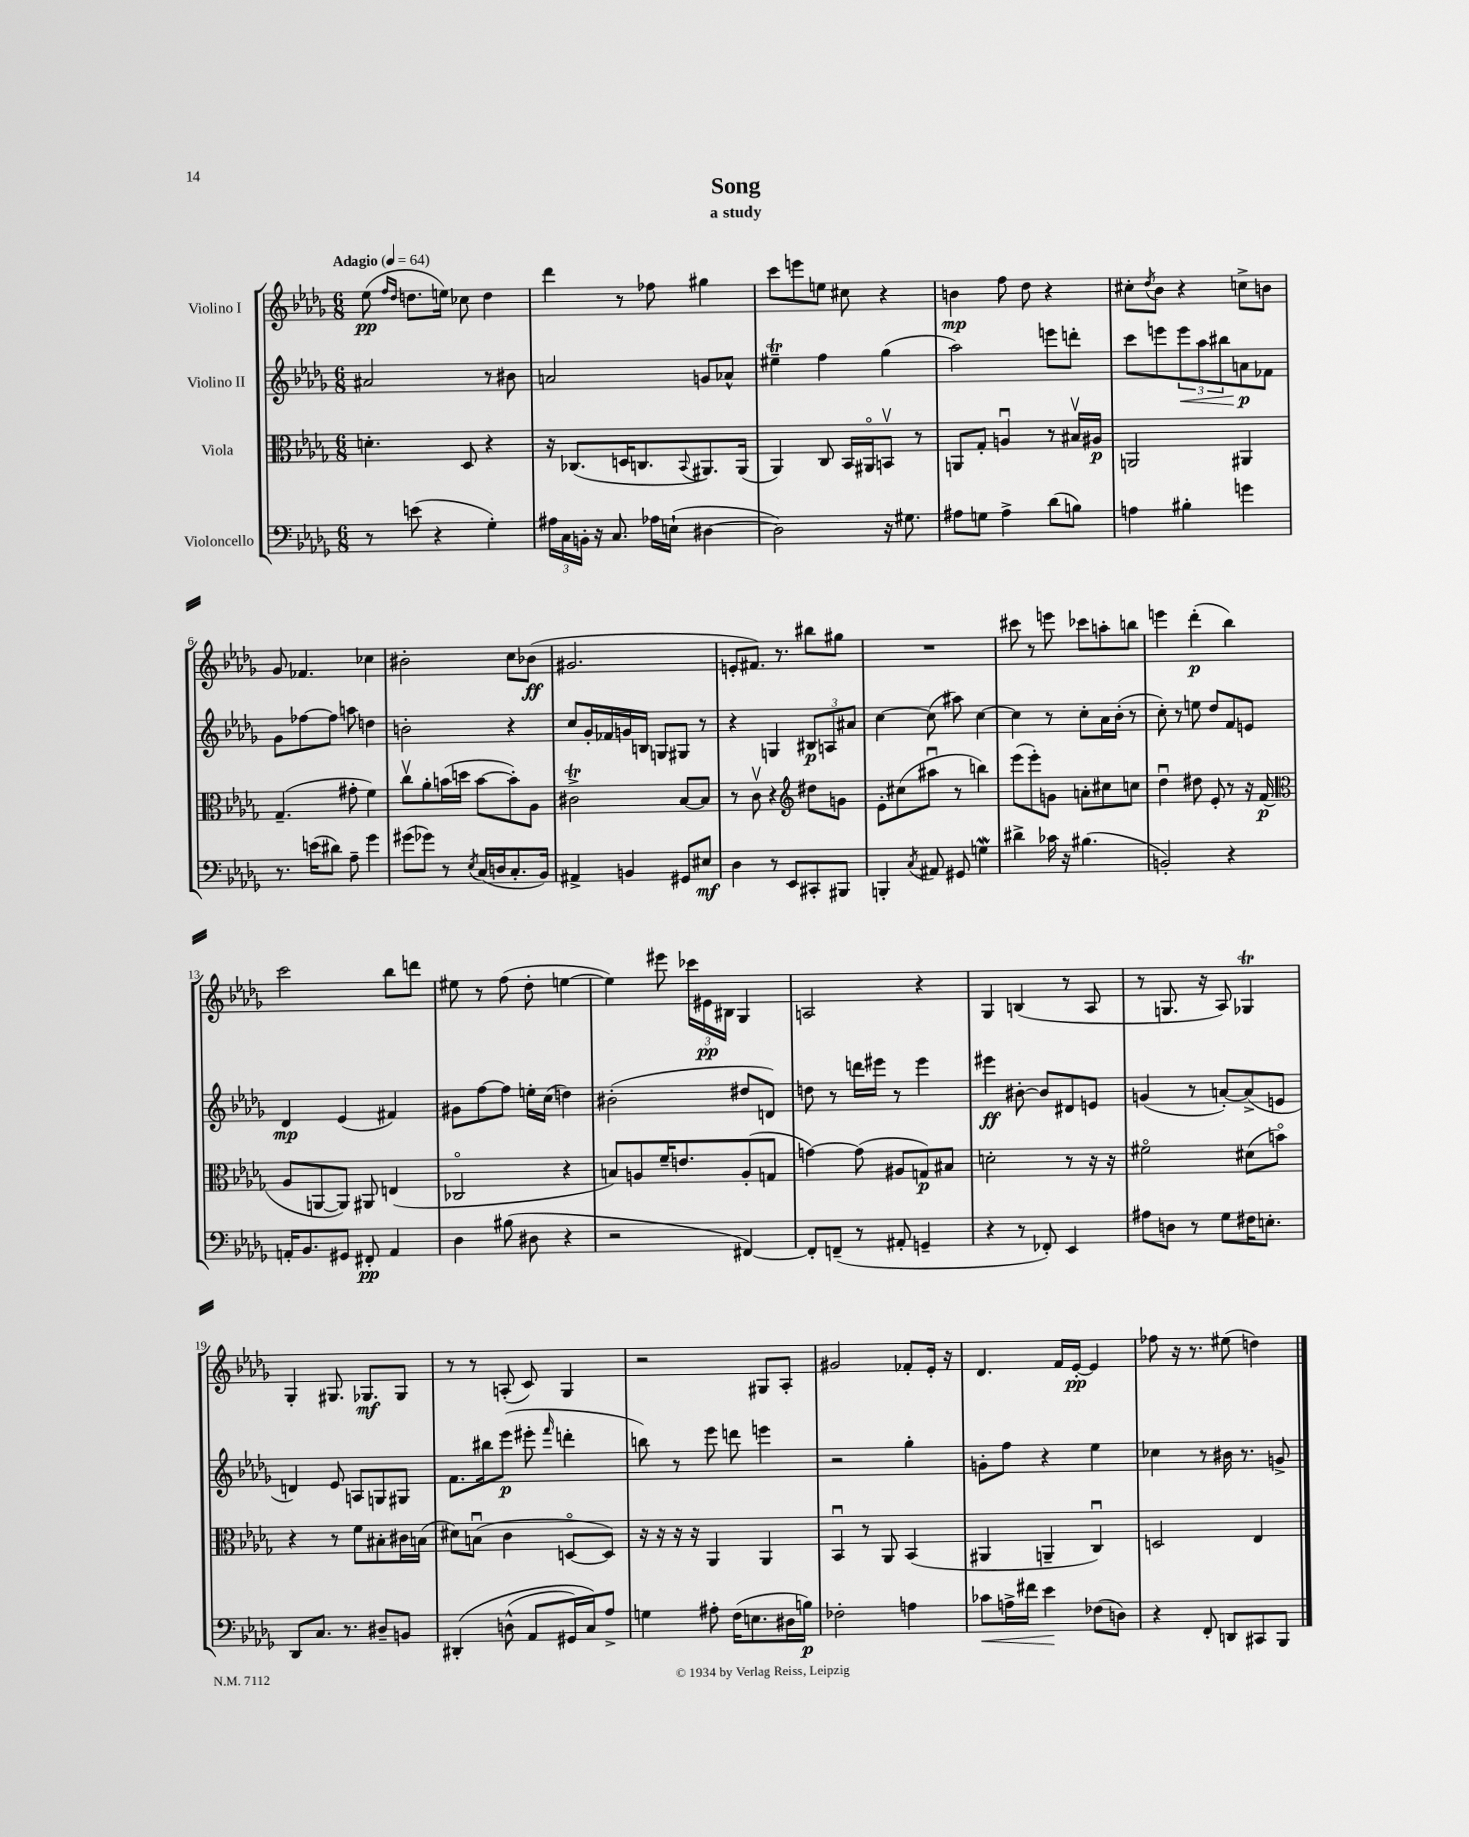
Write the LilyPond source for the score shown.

\header { title = "Song" subtitle = "a study" }
<<
\new StaffGroup <<
\new Staff = "s0" \with { instrumentName = "Violino I" } {
    \clef treble \key des \major \numericTimeSignature \time 6/8 \tempo "Adagio" 4 = 64
    ees''8\pp( \grace { f''16 des''16 } d''8. e''16) ces''8 d''4 |
    des'''4 r8 fes''8 gis''4 |
    c'''8 e'''8 e''8 cis''8 r4 |
    b'4\mp f''8 des''8 r4 |
    cis''8-. \acciaccatura { des''8 } bes'8 r4 c''8-> b'8 |
    ges'8 fes'4. ces''4 |
    bis'2-. c''8 bes'8\ff( |
    gis'2. |
    e'8-. fis'8.) r8. bis''8 gis''8 |
    R2. |
    cis'''8 r8 e'''8 ces'''8 a''8-. b''8 |
    e'''4 des'''4-.\p( bes''4) |
    c'''2 bes''8 d'''8 |
    eis''8 r8 f''8( des''8-. e''4~ |
    e''4) eis'''8 \tuplet 3/2 { ces'''16 eis'16\pp bis16 } ges4 |
    a2 r4 |
    ges4 b4( r8 aes8 |
    r8 g8. r16 aes8) ges4\trill |
    ges4-. gis8. ges8.\mf ges8 |
    r8 r8 a8-.( c'8) ges4 |
    r2 gis8 aes8-. |
    gis'2 fes'8-. ees'16-. r16 |
    des'4. f'16 ees'16~-.\pp ees'4 |
    fes''8 r16 r8. eis''8( d''4) \bar "|." |
}
\new Staff = "s1" \with { instrumentName = "Violino II" } {
    \clef treble \key des \major \numericTimeSignature \time 6/8
    ais'2 r8 bis'8 |
    a'2 g'8 aes'8-^ |
    eis''4--\trill f''4 ges''4( |
    aes''2) e'''8 d'''8-. |
    c'''8 e'''8 \tuplet 3/2 { e'''8\< aes''8 bis''8 } a'8\p\! fes'8 |
    ges'8 fes''8~ fes''8 a''8 d''4 |
    b'2-. r4 |
    c''8 ges'16-. fes'16 g'16 b16 g8 gis8 r8 |
    r4 g4 \tuplet 3/2 { bis8\p a8 ais'8 } |
    c''4~ c''8( ais''8) c''4~ |
    c''4 r8 c''8-. aes'16 bes'16-.( r8 |
    c''8-.) r8 e''8 des''8 f'8 e'8 |
    des'4\mp ees'4( fis'4) |
    gis'8 f''8~ f''8 e''16-. c''16( d''4) |
    bis'2-.( dis''8 d'8) |
    d''8 r8 d'''16 eis'''16 r8 eis'''4 |
    eis'''4\ff bis'8~-. bis'8 dis'8 e'8 |
    g'4( r8 a'8~-.) a'8->( e'8 |
    d'4) ees'8 a8 g8 gis8 |
    f'8. bis''16 ees'''8\p( eis'''8-. \grace { f'''16 } d'''4-. |
    b''8) r8 ees'''8 d'''8 e'''4 |
    r2 ges''4-. |
    g'8-. f''8 r4 ees''4 |
    ces''4 r8 bis'16 r8. g'8-> \bar "|." |
}
\new Staff = "s2" \with { instrumentName = "Viola" } {
    \clef alto \key des \major \numericTimeSignature \time 6/8
    d'4.-. des8 r4 |
    r16 ces8.( d16 c8. \appoggiatura { bes,8 } ais,8.) ais,16( |
    aes,4) c8 bes,16 ais,16\flageolet b,8\upbow r8 |
    a,8 ges8-. a4\downbow r8 bis16\upbow ais16\p |
    a,2 ais,4 |
    ges4.--( gis'8-. f'4) |
    c''8\upbow aes'8-. b'16( d''16 b'8~ b'8-.) aes8 |
    cis'2->\trill bes8~ bes8 |
    r8 c'8\upbow r4 \clef treble dis''8 g'8 |
    ees'8-. cis''8( ais''8\downbow r8 b''4) |
    ees'''8( ees'''8-.) g'8 a'8-. cis''8 c''8 |
    des''4\downbow dis''8 ees'8-. r8 r16 f'16\p( |
    \clef alto aes8 a,8~ a,8) ais,8 e4( |
    ces2\flageolet r4 |
    b8) a8 f'16-- e'8. a8-.( g8 |
    g'4~) g'8( ais8 g8\p) bis8 |
    d'2-. r8 r16 r16 |
    fis'2\flageolet dis'8( b'8\flageolet) |
    r4 r8 f'8 bis8-. cis'16 b16( |
    dis'8) b8\downbow( c'4 d8~\flageolet d8) |
    r16 r16 r16 r16 aes,4 aes,4 |
    bes,4\downbow r8 aes,8 bes,4( |
    ais,4 a,4-- c4\downbow) |
    d2 ees4 \bar "|." |
}
\new Staff = "s3" \with { instrumentName = "Violoncello" } {
    \clef bass \key des \major \numericTimeSignature \time 6/8
    r8 e'8( r4 ges4-.) |
    \tuplet 3/2 { ais16 c16 b,16-. } r16 c8. aes16 e16-!( dis4~ |
    dis2) r16 gis8. |
    ais8 g8 ais4-> des'8( b8) |
    a4 bis4-. g'4 |
    r8. e'16( dis'8) aes8-- ges'4 |
    gis'8( ges'8) r8 \acciaccatura { ees8 } c16( d16 c8.-. bes,16) |
    ais,4-> b,4 gis,8 eis8\mf |
    des4 r8 ees,8 cis,8-. bis,,8 |
    b,,4-. \acciaccatura { c8 } ais,8 gis,8 g4\mordent |
    dis'4-> ces'16 r16 bis4.( |
    b,2-.) r4 |
    a,16-. bes,8. gis,8 fis,8-.\pp a,4 |
    des4 bis8( dis8 r4 |
    r2 fis,4~) |
    fis,8-. f,8--( r8 ais,8-. g,4-- |
    r4 r8 fes,8-.) ees,4 |
    ais8 d8 r8 ges8 fis16 e8.-. |
    des,8 c8. r8. dis8-- b,8 |
    dis,4-.\( d8-^( aes,8 gis,16) c16\) aes8-> |
    g4 ais8-. f16( e8. dis16 b16\p) |
    fes2-. a4 |
    ces'8\< a16-> fis'16 ees'4\! fes8( d8) |
    r4 f,8-. d,8 cis,8 bes,,8 \bar "|." |
}
>>
>>
